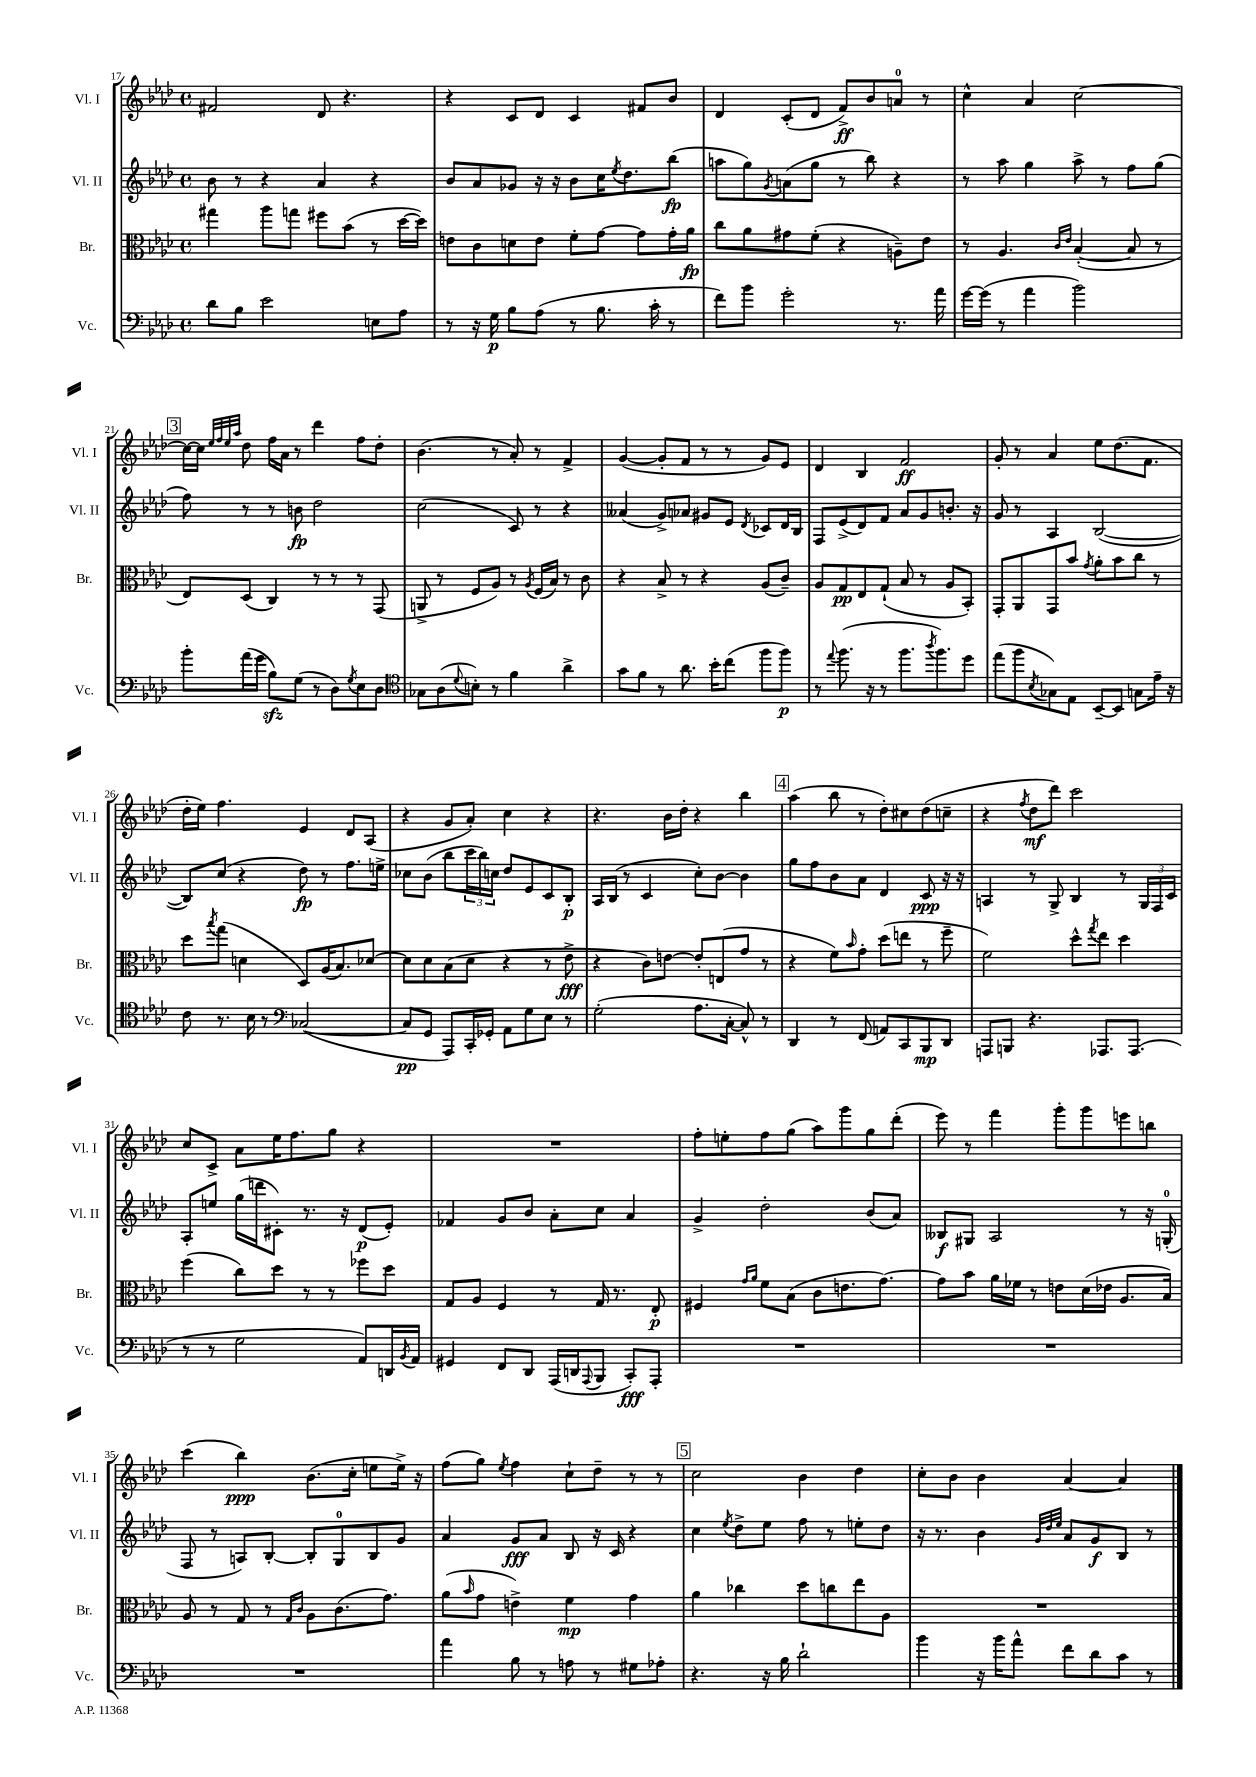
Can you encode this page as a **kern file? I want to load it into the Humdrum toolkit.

**kern	**dynam	**kern	**dynam	**kern	**dynam	**kern	**dynam
*part4	*part4	*part3	*part3	*part2	*part2	*part1	*part1
*staff4	*staff4	*staff3	*staff3	*staff2	*staff2	*staff1	*staff1
*I"Vc.	*	*I"Br.	*	*I"Vl. II	*	*I"Vl. I	*
*I'Vc.	*	*I'Br.	*	*I'Vl. II	*	*I'Vl. I	*
*clefF4	*	*clefC3	*	*clefG2	*	*clefG2	*
*k[b-e-a-d-]	*	*k[b-e-a-d-]	*	*k[b-e-a-d-]	*	*k[b-e-a-d-]	*
*M4/4	*	*M4/4	*	*M4/4	*	*M4/4	*
*met(c)	*	*met(c)	*	*met(c)	*	*met(c)	*
=17	=17	=17	=17	=17	=17	=17	=17
8d-\L	.	4gg#X\	.	8b-\	.	2f#X/	.
8B-\J	.	.	.	8r	.	.	.
2e-\	.	8aa-\L	.	4r	.	.	.
.	.	8ggn\J	.	.	.	.	.
.	.	8ff#X\L	.	4a-/	.	8d-/	.
.	.	(8b-\J	.	.	.	4.r	.
8En\L	.	8r	.	4r	.	.	.
8A-\J	.	[16dd-\LL	.	.	.	.	.
.	.	16dd-\JJ])	.	.	.	.	.
=18	=18	=18	=18	=18	=18	=18	=18
8r	.	8en\L	.	8b-/L	.	4r	.
16r	.	8c\	.	8a-/	.	.	.
16G\	p	.	.	.	.	.	.
8B-\L	.	8dn\	.	8g-X/J	.	8c/L	.
(8A-\J	.	8e\J	.	16r	.	8d-/J	.
.	.	.	.	16r	.	.	.
8r	.	8f'\L	.	8b-\L	.	4c/	.
8.B-\	.	[8g\J	.	16cc\K	.	.	.
.	.	.	.	8qee-/	.	.	.
.	.	.	.	8.dd-\	.	.	.
.	.	8g\L]	.	.	.	8f#X/L	.
16c'\	.	.	.	.	.	.	.
8r	.	16g'\L	.	(8bb-\J	fp	8b-/J	.
.	.	16a-\JJ	fp	.	.	.	.
=19	=19	=19	=19	=19	=19	=19	=19
8f\L)	.	8cc\L	.	8aan\L	.	4d-/	.
8b-\J	.	8a-\	.	8gg\)	.	.	.
.	.	.	.	8qg/	.	.	.
2g'\	.	8g#X\	.	(8an\	.	(8c'/L	.
.	.	(8f'\J	.	8gg\J	.	8d-/J	.
.	.	4r	.	8r	.	8f^/L)	ff
.	.	.	.	8bb-\)	.	8b-/	.
8.r	.	8An~\L)	.	4r	.	8an/J	.
.	.	8e-\J	.	.	.	8r	.
16a-\	.	.	.	.	.	.	.
=20	=20	=20	=20	=20	=20	=20	=20
[16g\LL	.	8r	.	8r	.	4cc^^\	.
(16g\JJ]	.	.	.	.	.	.	.
8r	.	4.A-/	.	8aa-\	.	.	.
4a-\	.	.	.	4gg\	.	4a-/	.
.	.	16qqc/LL	.	.	.	.	.
.	.	16qqe-/JJ	.	.	.	.	.
2b-\)	.	([4B-'/	.	8aa-^\	.	[2cc\	.
.	.	.	.	8r	.	.	.
.	.	8B-/]	.	8ff\L	.	.	.
.	.	8r	.	(8gg\J	.	.	.
!!LO:LB:g=z
!!LO:REH:place=s1:t=3
=21	=21	=21	=21	=21	=21	=21	=21
8b-'\L	.	8E-/L)	.	8ff\)	.	16cc\LL_	.
.	.	.	.	.	.	16cc\JJ]	.
.	.	.	.	.	.	32qqee-/LLL	.
.	.	.	.	.	.	32qqff/	.
.	.	.	.	.	.	32qqee-/	.
.	.	.	.	.	.	32qqaa-/JJJ	.
(16a-\L	.	(8D-/J	.	8r	.	8dd-\	.
16g\JJ	.	.	.	.	.	.	.
8B-zz\L)	.	4C/)	.	8r	.	16ff\LL	.
.	.	.	.	.	.	16a-\JJ	.
(8G\J	.	.	.	8bn\	fp	8r	.
8r	.	8r	.	2dd-\	.	4ddd-\	.
8D-\L)	.	8r	.	.	.	.	.
8qG/	.	.	.	.	.	.	.
8E-\	.	8r	.	.	.	8ff\L	.
8D-\J	.	(8GG/	.	.	.	8dd-'\J	.
=22	=22	=22	=22	=22	=22	=22	=22
*clefC4	*	*	*	*	*	*	*
8G-X\L	.	8AAn^/	.	(2cc\	.	(4.b-\	.
(8A-\	.	8r	.	.	.	.	.
8qqd-/	.	.	.	.	.	.	.
8Bn'\J)	.	8F/L	.	.	.	.	.
8r	.	8A-/J)	.	.	.	8r	.
4f\	.	8r	.	8c/)	.	8a-'/)	.
.	.	8qA-/	.	.	.	.	.
.	.	(16F/LL	.	8r	.	8r	.
.	.	16B-/JJ)	.	.	.	.	.
4a-^\	.	8r	.	4r	.	4f^/	.
.	.	8c\	.	.	.	.	.
=23	=23	=23	=23	=23	=23	=23	=23
8g\L	.	4r	.	(4a--X/	.	([4g/	.
8f\J	.	.	.	.	.	.	.
8r	.	8B-^/	.	8g^/L)	.	8g'/L]	.
8.a-\	.	8r	.	8a-X/J	.	8f/J	.
.	.	4r	.	8g#X/L	.	8r	.
16b-'\KL	.	.	.	.	.	.	.
(8cc\J	.	.	.	8e-/J	.	8r	.
.	.	.	.	8qd-/	.	.	.
8ff\L	.	(8A-/L	.	8c-X/L	.	8g/L)	.
8ff\J)	p	8c~/J)	.	16d-/L	.	8e-/J	.
.	.	.	.	16B-/JJ	.	.	.
=24	=24	=24	=24	=24	=24	=24	=24
8r	.	8A-/L	.	8F/L	.	4d-/	.
8qqee-/	.	.	.	.	.	.	.
(8.ff\	.	8G/	pp	(8e-^/	.	.	.
.	.	8E-/	.	8d-/)	.	4B-/	.
16r	.	.	.	.	.	.	.
8r	.	(8G`/J	.	8f/J	.	.	.
8.ff\L	.	8B-/	.	8a-/L	.	2f/	ff
.	.	8r	.	8g/	.	.	.
8qaa-/	.	.	.	.	.	.	.
8.ff\)	.	.	.	.	.	.	.
.	.	8A-/L	.	8.bn'/J	.	.	.
8dd-\J	.	8BB-'/J)	.	.	.	.	.
.	.	.	.	16r	.	.	.
=25	=25	=25	=25	=25	=25	=25	=25
(8ee-\L	.	8GG'/L	.	8g/	.	8g'/	.
8ff\	.	8AA-/	.	8r	.	8r	.
8qB-/	.	.	.	.	.	.	.
8G-X\)	.	8GG/	.	4A-/	.	4a-/	.
8E-\J	.	8b-/J	.	.	.	.	.
.	.	8qg/	.	.	.	.	.
[8BB-~/L	.	8a-'\L	.	([2B-/	.	8ee-\L	.
8BB-/J]	.	8b-\	.	.	.	(8.dd-\	.
8Gn\L	.	8cc\J	.	.	.	.	.
.	.	.	.	.	.	8.f\J	.
16e-~\Jk	.	8r	.	.	.	.	.
16r	.	.	.	.	.	.	.
!!LO:LB:g=z
=26	=26	=26	=26	=26	=26	=26	=26
8c\	.	8dd-\L	.	8B-/L])	.	16dd-'\LL	.
.	.	.	.	.	.	16ee-\JJ)	.
.	.	8qbb-/	.	.	.	.	.
8.r	.	(8gg\J	.	(8cc/J	.	4.ff\	.
.	.	4dn\	.	4r	.	.	.
16B-\	.	.	.	.	.	.	.
8r	.	.	.	.	.	.	.
*clefF4	*	*	*	*	*	*	*
([2C-X/	.	8D-/L)	.	8dd-\)	fp	4e-/	.
.	.	(16A-/K	.	8r	.	.	.
.	.	8.B-/)	.	.	.	.	.
.	.	.	.	8.ff\L	.	8d-/L	.
.	.	[8d-X/J	.	.	.	(8A-/J	.
.	.	.	.	16een^\Jk	.	.	.
=27	=27	=27	=27	=27	=27	=27	=27
8C-/L]	pp	8d-\L]	.	8cc-X\L	.	4r	.
8GG/J	.	8d-\	.	(8b-\J	.	.	.
8AAA-/L)	.	(8B-\	.	8bb-\L	.	8g/L	.
16CC'/L	.	8d-\J	.	24ccc\L	.	8a-'/J)	.
.	.	.	.	24bb-\)	.	.	.
16GG-X'/JJ	.	.	.	.	.	.	.
.	.	.	.	24ccn\JJ	.	.	.
8AA-\L	.	4r	.	8dd-/L	.	4cc\	.
8G\	.	.	.	8e-/	.	.	.
8E-\J	.	8r	.	8c/	.	4r	.
8r	.	8e-^\	fff	8B-'/J	p	.	.
=28	=28	=28	=28	=28	=28	=28	=28
(2G'\	.	4r	.	16A-/LL	.	4.r	.
.	.	.	.	(16B-/JJ	.	.	.
.	.	.	.	8r	.	.	.
.	.	8c\L)	.	4c/	.	.	.
.	.	[8en\J	.	.	.	16b-\LL	.
.	.	.	.	.	.	16dd-'\JJ	.
8.A-\L	.	8e'/L]	.	8cc'\L)	.	4r	.
.	.	(8En/	.	[8b-\J	.	.	.
[16C'\Jk	.	.	.	.	.	.	.
8C^^/])	.	8g/J	.	4b-\]	.	4bb-\	.
8r	.	8r	.	.	.	.	.
!!LO:REH:place=s1:t=4
=29	=29	=29	=29	=29	=29	=29	=29
4DD-/	.	4r	.	8gg\L	.	(4aa-\	.
.	.	.	.	8ff\	.	.	.
8r	.	8f\L)	.	8b-\	.	8bb-\	.
.	.	16qqb-/	.	.	.	.	.
(8FF/	.	8g'\J	.	8a-\J	.	8r	.
8AAn/L)	.	(8dd-\L	.	4d-/	.	8dd-'\L)	.
8CC/	.	8een\J	.	.	.	8cc#X\	.
8BBB-/	mp	8r	.	8c/	ppp	(8dd-\	.
8DD-/J	.	8ff~\	.	16r	.	8ccn~\J	.
.	.	.	.	16r	.	.	.
=30	=30	=30	=30	=30	=30	=30	=30
8AAAn/L	.	2f\)	.	4An/	.	4r	.
8BBBn/J	.	.	.	.	.	.	.
.	.	.	.	.	.	8qff/	.
4.r	.	.	.	8r	.	8dd-\L	mf
.	.	.	.	8G^/	.	8ddd-\J)	.
.	.	8dd-^^\L	.	4B-/	.	2ccc\	.
.	.	8qgg/	.	.	.	.	.
8.AAA-X/L	.	8ee-\J	.	.	.	.	.
.	.	4dd-\	.	8r	.	.	.
(8.AAA-/J	.	.	.	.	.	.	.
.	.	.	.	24G/LL	.	.	.
.	.	.	.	24F/	.	.	.
.	.	.	.	24c/JJ	.	.	.
!!LO:LB:g=z
=31	=31	=31	=31	=31	=31	=31	=31
8r	.	(4ff\	.	8A-'/L	.	8cc/L	.
8r	.	.	.	8een/J	.	8c^/J	.
2G\	.	8cc\L)	.	(16gg\LL	.	8a-\L	.
.	.	.	.	16dddn\J	.	.	.
.	.	8dd-\J	.	8c#X'\J)	.	16ee-\K	.
.	.	.	.	.	.	8.ff\	.
.	.	8r	.	8.r	.	.	.
.	.	8r	.	.	.	8gg\J	.
.	.	.	.	16r	.	.	.
8AA-/L)	.	8ff-X\L	.	(8d-/L	p	4r	.
16DDn/L	.	8dd-\J	.	8e-'/J)	.	.	.
8qBB-/	.	.	.	.	.	.	.
16AA-/JJ	.	.	.	.	.	.	.
=32	=32	=32	=32	=32	=32	=32	=32
4GG#X/	.	8G/L	.	4f-X/	.	1r	.
.	.	8A-/J	.	.	.	.	.
8FF/L	.	4F/	.	8g/L	.	.	.
8DD-/J	.	.	.	8b-/J	.	.	.
(16AAA-/LL	.	8r	.	8a-'\L	.	.	.
16DDn/J	.	.	.	.	.	.	.
8qqAAA-/	.	.	.	.	.	.	.
8BBB-/J	.	16G/	.	8cc\J	.	.	.
.	.	8.r	.	.	.	.	.
8CC'/L)	fff	.	.	4a-/	.	.	.
8AAA-'/J	.	8E-'/	p	.	.	.	.
=33	=33	=33	=33	=33	=33	=33	=33
1r	.	4F#X/	.	4g^/	.	8ff'\L	.
.	.	.	.	.	.	8een'\	.
.	.	16qqg/LL	.	.	.	.	.
.	.	16qqa-/JJ	.	.	.	.	.
.	.	8f\L	.	2dd-'\	.	8ff\	.
.	.	(8B-\J	.	.	.	(8gg\J	.
.	.	8c\L	.	.	.	8aa-\L)	.
.	.	8.en\	.	.	.	8ggg\	.
.	.	.	.	(8b-/L	.	8gg\	.
.	.	[8.g\J)	.	.	.	.	.
.	.	.	.	8a-/J)	.	(8ddd-'\J	.
=34	=34	=34	=34	=34	=34	=34	=34
1r	.	8g\L]	.	8B--X/L	f	8eee-\)	.
.	.	8b-\J	.	8G#X/J	.	8r	.
.	.	16a-\LL	.	2A-/	.	4fff\	.
.	.	16f-X\JJ	.	.	.	.	.
.	.	8r	.	.	.	.	.
.	.	8en\L	.	.	.	8ggg'\L	.
.	.	(16d-\L	.	.	.	8ggg\	.
.	.	16e-X\JJ	.	.	.	.	.
.	.	8.A-/L	.	8r	.	8eeen\	.
.	.	.	.	16r	.	8bbn\J	.
.	.	16B-/Jk)	.	(16Gn'/	.	.	.
!!LO:LB:g=z
=35	=35	=35	=35	=35	=35	=35	=35
1r	.	8A-/	.	8F/	.	(4ccc\	.
.	.	8r	.	8r	.	.	.
.	.	8G/	.	8An/L)	.	4bb-\)	ppp
.	.	8r	.	[8B-'/J	.	.	.
.	.	16qqG/LL	.	.	.	.	.
.	.	16qqc/JJ	.	.	.	.	.
.	.	8A-\L	.	8B-'/L]	.	(8.b-\L	.
.	.	(8.c\	.	8G/	.	.	.
.	.	.	.	.	.	16cc'\Jk	.
.	.	.	.	8B-/	.	8een\L	.
.	.	8.g\J)	.	.	.	.	.
.	.	.	.	8g/J	.	16ee^\Jk)	.
.	.	.	.	.	.	16r	.
=36	=36	=36	=36	=36	=36	=36	=36
4a-\	.	(8a-\L	.	4a-/	.	(8ff\L	.
.	.	16qqb-/	.	.	.	.	.
.	.	8g\J	.	.	.	8gg\J)	.
.	.	.	.	.	.	8qee-/	.
8B-\	.	4en^\)	.	8g/L	fff	4ff\	.
8r	.	.	.	8a-/J	.	.	.
8An\	.	4f\	mp	8B-/	.	8cc`\L	.
8r	.	.	.	16r	.	8dd-~\J	.
.	.	.	.	16c/	.	.	.
8G#X\L	.	4g\	.	4r	.	8r	.
8A-X'\J	.	.	.	.	.	8r	.
!!LO:REH:place=s1:t=5
=37	=37	=37	=37	=37	=37	=37	=37
4.r	.	4a-\	.	4cc\	.	2cc\	.
.	.	.	.	8qee-/	.	.	.
.	.	4cc-X\	.	8dd-^\L	.	.	.
16r	.	.	.	8ee-\J	.	.	.
16B-\	.	.	.	.	.	.	.
2d-`\	.	8dd-\L	.	8ff\	.	4b-\	.
.	.	8ccn\	.	8r	.	.	.
.	.	8ee-\	.	8een'\L	.	4dd-\	.
.	.	8A-\J	.	8dd-\J	.	.	.
=38	=38	=38	=38	=38	=38	=38	=38
4b-\	.	1r	.	16r	.	8cc'\L	.
.	.	.	.	8.r	.	.	.
.	.	.	.	.	.	8b-\J	.
16r	.	.	.	4b-\	.	4b-\	.
16b-\KL	.	.	.	.	.	.	.
8a-^^\J	.	.	.	.	.	.	.
.	.	.	.	32qqg/LLL	.	.	.
.	.	.	.	32qqdd-/	.	.	.
.	.	.	.	32qqee-/JJJ	.	.	.
8f\L	.	.	.	8a-/L	.	[4a-/	.
8d-\	.	.	.	8g/	f	.	.
8c\J	.	.	.	8B-/J	.	4a-/]	.
8r	.	.	.	8r	.	.	.
==	==	==	==	==	==	==	==
*-	*-	*-	*-	*-	*-	*-	*-
